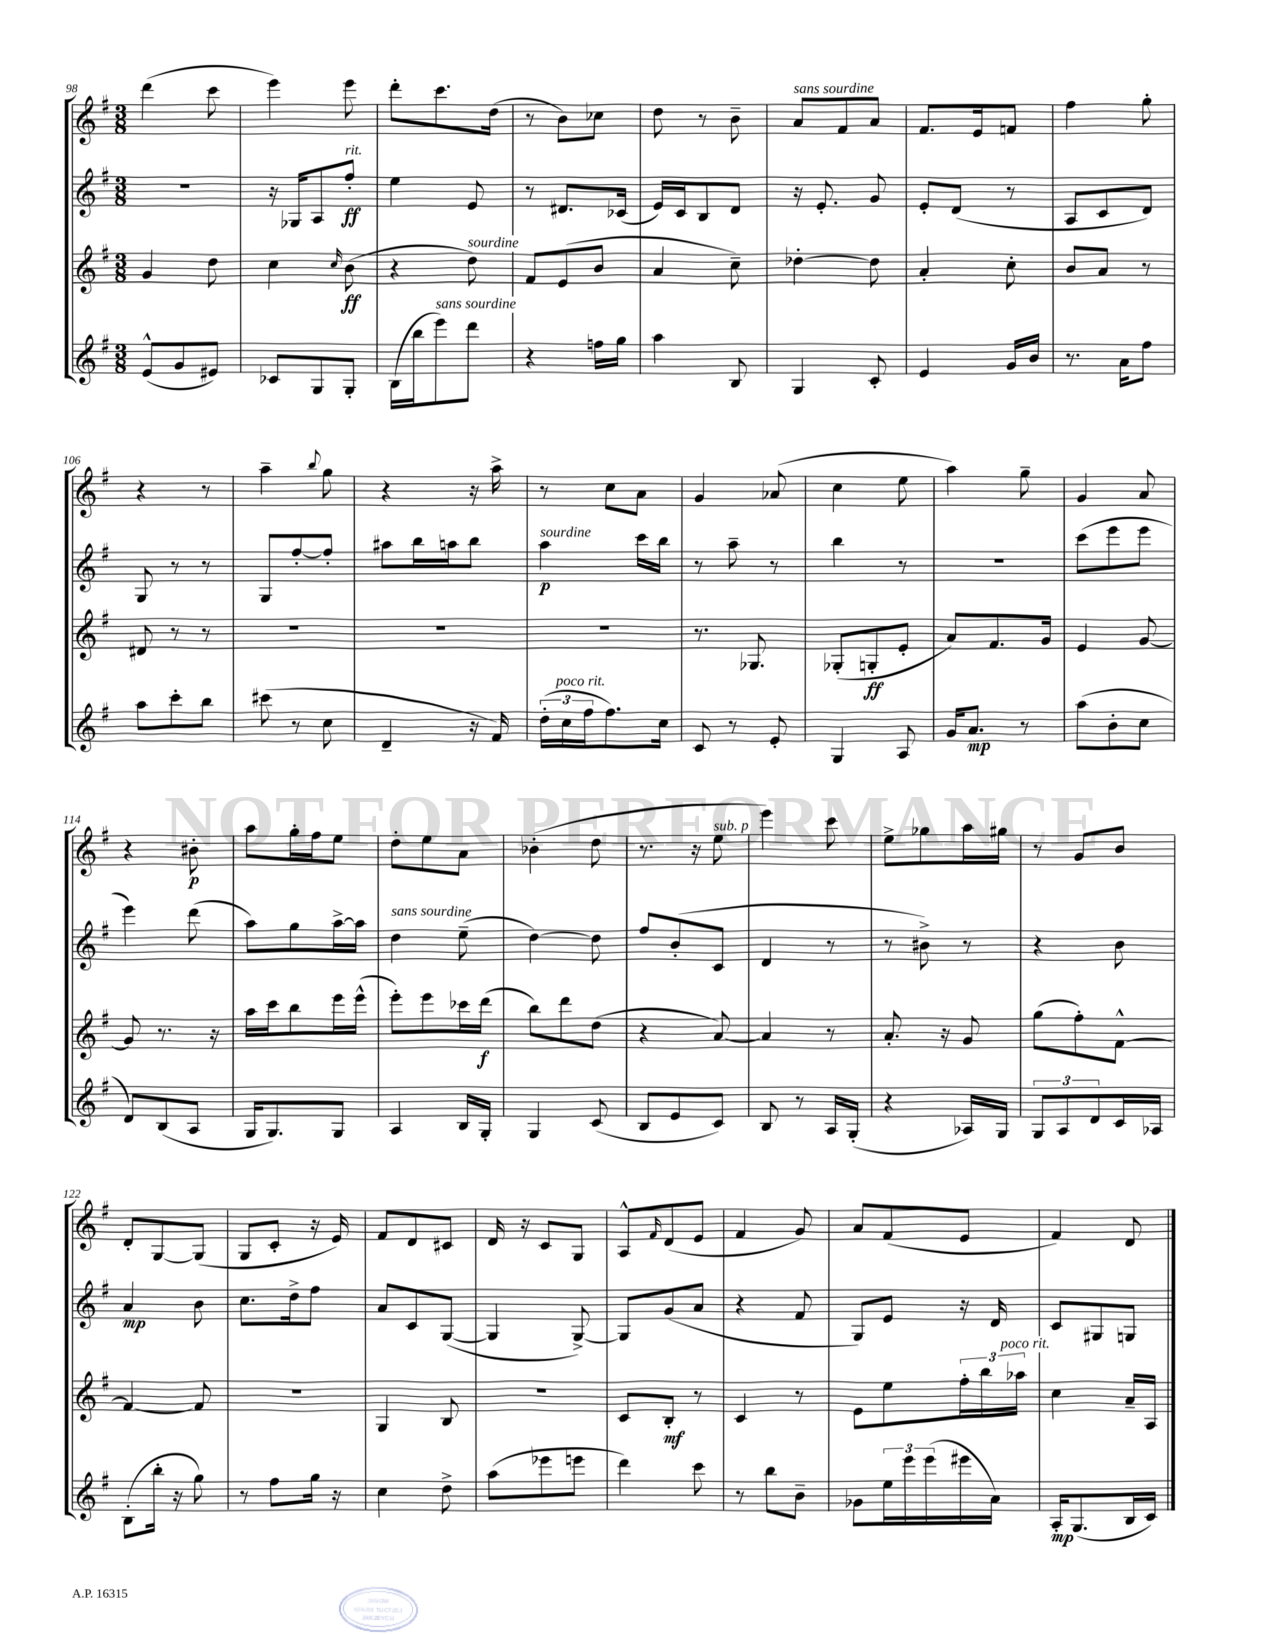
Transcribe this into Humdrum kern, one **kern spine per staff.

**kern	**kern	**kern	**kern
*staff4	*staff3	*staff2	*staff1
*clefG2	*clefG2	*clefG2	*clefG2
*k[f#]	*k[f#]	*k[f#]	*k[f#]
*M3/8	*M3/8	*M3/8	*M3/8
(8e^^/L	4g/	4.r	(4ddd\
8g/	.	.	.
8e#/J)	8dd\	.	8ccc\
=	=	=	=
8c-/L	4cc\	16r	4eee\)
.	.	16G-/LK	.
8G/	.	8A/	.
.	16qqcc/	.	.
8G'/J	(8b\	8ff#'/J	8eee\
=	=	=	=
(16B\LL	4r	4ee\	8ddd'\L
16bb\J	.	.	.
8eee\)	.	.	8.ccc\
8ddd\J	8dd\)	8e/	.
.	.	.	(16dd\Jk
=	=	=	=
4r	8f#/L	8r	8r
.	(8e/	8.d#/L	8b\L)
16ff\LL	8b/J	.	8cc-\J
16gg\JJ	.	(16c-/Jk	.
=	=	=	=
4aa\	4a/	16e/LL)	8dd\
.	.	16c/J	.
.	.	8B/	8r
8B/	8cc~\)	8d/J	8b~\
=	=	=	=
4G/	[4dd-'\	16r	8a/L
.	.	8.e'/	.
.	.	.	8f#/
8c'/	8dd-\]	8g/	8a/J
=	=	=	=
4e/	4a'/	8e'/L	8.f#/L
.	.	(8d/J	.
.	.	.	16e/k
16g/LL	8cc'\	8r	8f/J
16b/JJ	.	.	.
=	=	=	=
8.r	8b/L	8A/L	4ff#\
.	8a/J	8c/	.
16a\LK	.	.	.
8ff#\J	8r	8d/J)	8gg'\
=	=	=	=
8aa\L	8d#/	8G/	4r
8ccc'\	8r	8r	.
8bb\J	8r	8r	8r
=	=	=	=
(8ccc#\	4.r	8G/L	4aa~\
8r	.	[8ff#'/	.
.	.	.	8qqbb/
8cc\	.	8ff#'/]J	8gg\
=	=	=	=
4d~/	4.r	8aa#\L	4r
.	.	16bb\L	.
.	.	16aa\J	.
16r	.	8bb\J	16r
16f#/)	.	.	16aa^\
=	=	=	=
(24dd'\LL	4.r	4aa\	8r
24cc\	.	.	.
24ff#\J	.	.	.
8.ff#\)	.	.	8cc\L
.	.	16ccc\LL	8a\J
16cc\Jk	.	16bb\JJ	.
=	=	=	=
8c/	8.r	8r	4g/
8r	.	8aa~\	.
.	8.G-/	.	.
8e'/	.	8r	(8a-/
=	=	=	=
4G/	(8G-'/L	4bb\	4cc\
.	8G'/	.	.
8A/	8e'/J	8r	8ee\
=	=	=	=
16g/LK	8a/L)	4.r	4aa\)
8.a/J	.	.	.
.	8.f#/	.	.
8r	.	.	8gg~\
.	16g/Jk	.	.
=	=	=	=
(8aa\L	4e/	(8ccc\L	4g/
8b'\	.	8eee\	.
8cc\J	[8g/	8eee\J	8a/
=	=	=	=
8d/L)	8g/]	4eee\)	4r
(8B/	8.r	.	.
8A/J	.	(8ddd\	8b#'\
.	16r	.	.
=	=	=	=
16G/LK	16aa\LL	8aa\L)	8aa\L
8.G/)	16ccc\J	.	.
.	8bb\	8gg\	16gg'\L
.	.	.	16ff#\J
8G/J	16eee\L	[16aa^\L	8ee\J
.	(16eee^^\JJ	16aa\]JJ	.
=	=	=	=
4A/	8eee'\L)	4dd\	8dd'\L
.	8eee\	.	8ee\
16B/LL	16ccc-\L	(8ee~\	8a\J
16G'/JJ	(16ddd\JJ	.	.
=	=	=	=
4G/	8bb\L)	[4dd\)	(4b-'\
.	8ddd\	.	.
(8c/	(8dd\J	8dd\]	8dd\
=	=	=	=
8B/L	4r	8ff#/L	8.r
8e/	.	(8b'/	.
.	.	.	16r
8c/J)	[8a/)	8c/J	8ee\
=	=	=	=
8B/	4a/]	4d/	4eee\)
8r	.	.	.
16A/LL	8r	8r	8ccc\
(16G'/JJ	.	.	.
=	=	=	=
4r	8.a'/	8r	8ee^\L
.	.	8b#^\)	8gg-\
.	16r	.	.
16A-/LL)	8g/	8r	16aa\L
16G/JJ	.	.	16gg#\JJ
=	=	=	=
12G/L	(8gg\L	4r	8r
12A/	.	.	.
.	8ff#'\)	.	8g/L
12d/	.	.	.
16c/L	[8f#^^\J	8b\	8b/J
16A-/JJ	.	.	.
=	=	=	=
(8B'\L	4f#/_	4a/	8d'/L
16bb'\Jk	.	.	[8G/
16r	.	.	.
8gg\)	8f#/]	8b\	(8G/]J
=	=	=	=
8r	4.r	8.cc\L	8G/L
8ff#\L	.	.	8c'/J
.	.	16dd^\k	.
16gg\Jk	.	8ff#\J	16r
16r	.	.	16e/)
=	=	=	=
4cc\	4G/	8a/L	8f#/L
.	.	8c/	8d/
8dd^\	8B/	([8G/J	8c#/J
=	=	=	=
(8aa\L	4.r	4G/]	16d/
.	.	.	16r
8eee-\	.	.	8c/L
8eee\J	.	[8G^/)	8G/J
=	=	=	=
4ddd\)	8c/L	8G/]L	8A^^/L
.	.	.	16qqf#/
.	8B'/J	(8g/	(8d/
8ccc\	8r	8a/J	8e/J
=	=	=	=
8r	4c/	4r	4f#/
8bb\L	.	.	.
8b~\J	8r	8f#/	8g/)
=	=	=	=
8g-\L	8e\L	8G/L)	8a/L
24ee\L	8ee\	8e/J	(8f#/
24eee\	.	.	.
(24eee\	.	.	.
16eee#\	24ff#'\L	16r	8e/J
.	24bb\	.	.
16a\JJ)	.	16d/	.
.	24aa-\JJ	.	.
=	=	=	=
16A'/LK	4cc\	8c/L	4f#/)
(8.G/	.	.	.
.	.	8G#/	.
16B/L	16a~/LL	8G/J	8d/
16c/JJ)	16A/JJ	.	.
==	==	==	==
*-	*-	*-	*-
